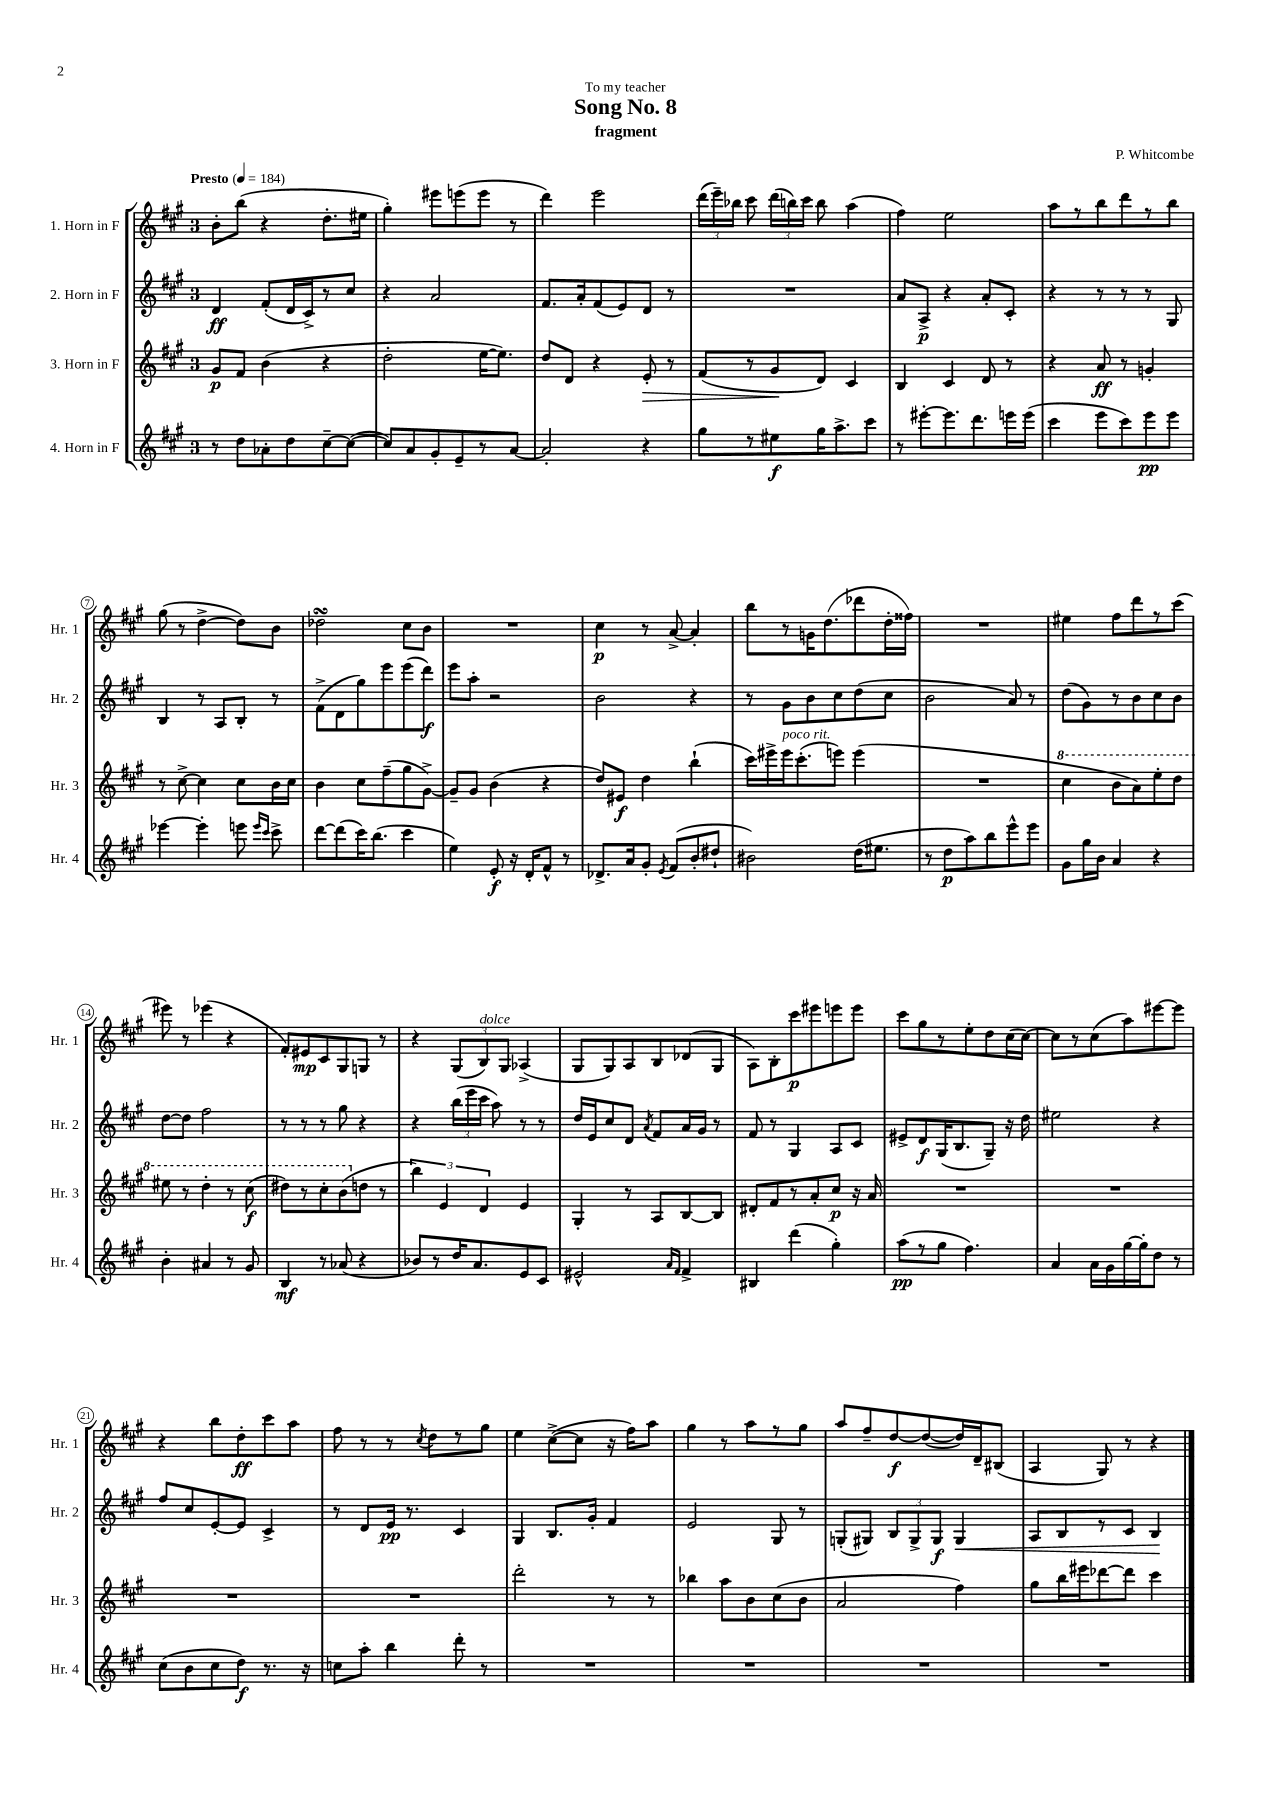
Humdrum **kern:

**kern	**dynam	**kern	**dynam	**kern	**dynam	**kern	**dynam
*part4	*part4	*part3	*part3	*part2	*part2	*part1	*part1
*staff4	*staff4	*staff3	*staff3	*staff2	*staff2	*staff1	*staff1
*I"4. Horn in F	*	*I"3. Horn in F	*	*I"2. Horn in F	*	*I"1. Horn in F	*
*I'Hr. 4	*	*I'Hr. 3	*	*I'Hr. 2	*	*I'Hr. 1	*
*clefG2	*	*clefG2	*	*clefG2	*	*clefG2	*
*k[f#c#g#]	*	*k[f#c#g#]	*	*k[f#c#g#]	*	*k[f#c#g#]	*
*M3/4	*	*M3/4	*	*M3/4	*	*M3/4	*
*MM184	*	*MM184	*	*MM184	*	*MM184	*
=1	=1	=1	=1	=1	=1	=1	=1
!	!	!	!	!	!	!LO:TX:a:B:t=Presto	!
8r	.	8g#/L	p	4d/	ff	8b'\L	.
8dd\L	.	8f#/J	.	.	.	(8bb\J	.
8a-X'\	.	(4b\	.	(8f#'/L	.	4r	.
8dd\	.	.	.	16d/L	.	.	.
.	.	.	.	16c#^/J)	.	.	.
[8cc#~\	.	4r	.	8r	.	8.dd'\L	.
(8cc#\J_	.	.	.	8cc#/J	.	.	.
.	.	.	.	.	.	16ee#X\Jk	.
=2	=2	=2	=2	=2	=2	=2	=2
8cc#/L])	.	2dd'\	.	4r	.	4gg#'\)	.
8a/	.	.	.	.	.	.	.
8g#'/	.	.	.	2a/	.	8eee#X\L	.
8e~/	.	.	.	.	.	(8eeen\	.
8r	.	[16ee\KL	.	.	.	8eee\J	.
.	.	8.ee\J])	.	.	.	.	.
[8a/J	.	.	.	.	.	8r	.
=3	=3	=3	=3	=3	=3	=3	=3
2a'/]	.	8dd/L	.	8.f#/L	.	4ddd\)	.
.	.	8d/J	.	.	.	.	.
.	.	.	.	16a'/k	.	.	.
.	.	4r	.	(8f#/	.	2eee\	.
.	.	.	.	8e/)	.	.	.
!	!	!	!LO:HP:b	!	!	!	!
4r	.	8e'/	>	8d/J	.	.	.
.	.	8r	.	8r	.	.	.
=4	=4	=4	=4	=4	=4	=4	=4
8gg#\L	.	(8f#/L	.	2.r	.	(24ddd\LL	.
.	.	.	.	.	.	24eee~\)	.
.	.	.	.	.	.	24bb-X\JJ	.
8r	.	8r	.	.	.	8ccc#\	.
8ee#X\	f	8g#/	.	.	.	(24ddd\LL	.
.	.	.	.	.	.	24bbn\)	.
.	.	.	.	.	.	24ccc#\JJ	.
16gg#\K	.	8d/J)	]	.	.	8bb\	.
8.aa^\	.	.	.	.	.	.	.
.	.	4c#/	.	.	.	(4aa\	.
8ccc#\J	.	.	.	.	.	.	.
=5	=5	=5	=5	=5	=5	=5	=5
8r	.	4B/	.	8a/L	.	4ff#\)	.
[8eee#X'\L	.	.	.	8A^/J	p	.	.
8.eee#\]	.	4c#/	.	4r	.	2ee\	.
8.ddd\	.	.	.	.	.	.	.
.	.	8d/	.	8a'/L	.	.	.
16eeen\L	.	8r	.	8c#'/J	.	.	.
(16eee\JJ	.	.	.	.	.	.	.
=6	=6	=6	=6	=6	=6	=6	=6
4ccc#\	.	4r	.	4r	.	8aa\L	.
.	.	.	.	.	.	8r	.
8eee\L	.	8a/	ff	8r	.	8bb\	.
8ccc#\)	.	8r	.	8r	.	8ddd\	.
8eee\	pp	4gn'/	.	8r	.	8r	.
8eee\J	.	.	.	8G#/	.	8bb\J	.
!!LO:LB:g=z
=7	=7	=7	=7	=7	=7	=7	=7
[4eee-X\	.	8r	.	4B/	.	(8gg#\	.
.	.	[8cc#^\	.	.	.	8r	.
4eee-'\]	.	4cc#\]	.	8r	.	[4dd^\	.
.	.	.	.	8A/L	.	.	.
8eeen\	.	8cc#\L	.	8B'/J	.	8dd\L])	.
16qqeee/LL	.	.	.	.	.	.	.
16qqccc#/JJ	.	.	.	.	.	.	.
8ccc#^\	.	16b\L	.	8r	.	8b\J	.
.	.	16cc#\JJ	.	.	.	.	.
=8	=8	=8	=8	=8	=8	=8	=8
[8ddd\L	.	4b\	.	(8f#^\L	.	2dd-XsSSs\	.
(8ddd\]	.	.	.	8d\	.	.	.
16ccc#\K)	.	8cc#\L	.	8gg#\)	.	.	.
(8.bb\J	.	.	.	.	.	.	.
.	.	(8ff#~\	.	8eee\	.	.	.
4ccc#\	.	8gg#\	.	(8eee\	.	8cc#\L	.
.	.	[8g#^\J)	.	8ddd\J)	f	8b\J	.
=9	=9	=9	=9	=9	=9	=9	=9
4ee\)	.	8g#~/L]	.	8eee\L	.	2.r	.
.	.	8g#/J	.	8aa'\J	.	.	.
8e'/	f	(4b\	.	2r	.	.	.
16r	.	.	.	.	.	.	.
16d'/KL	.	.	.	.	.	.	.
8f#^^/J	.	4r	.	.	.	.	.
8r	.	.	.	.	.	.	.
=10	=10	=10	=10	=10	=10	=10	=10
8.d-X^/L	.	8dd/L)	.	2b\	.	4cc#\	p
.	.	8e#X/J	f	.	.	.	.
16a/k	.	.	.	.	.	.	.
8g#'/J	.	4dd\	.	.	.	8r	.
8qe/	.	.	.	.	.	.	.
(8f#/L	.	.	.	.	.	[8a^/	.
8b'/	.	(4bb`\	.	4r	.	4a'/]	.
8dd#X`/J	.	.	.	.	.	.	.
=11	=11	=11	=11	=11	=11	=11	=11
2b#X\)	.	16ccc#\LL)	.	8r	.	8bb\L	.
.	.	16eee#X^\	.	.	.	.	.
!	!	!LO:TX:a:i:t=poco rit.	!	!	!	!	!
.	.	16eee#\J	.	8g#\L	.	8r	.
.	.	(8.ccc#'\	.	.	.	.	.
.	.	.	.	8b\	.	16gn\K	.
.	.	.	.	.	.	(8.dd\	.
.	.	8eeen\J)	.	8cc#\	.	.	.
(16dd\KL	.	(4eee\	.	(8dd\	.	8ddd-X\	.
8.ee#X\J	.	.	.	.	.	.	.
.	.	.	.	8cc#\J	.	16dd'\L	.
.	.	.	.	.	.	16ff##X\JJ)	.
=12	=12	=12	=12	=12	=12	=12	=12
8r	.	2.r	.	2b\	.	2.r	.
8dd\L	p	.	.	.	.	.	.
8aa\)	.	.	.	.	.	.	.
8bb\	.	.	.	.	.	.	.
8eee^^\	.	.	.	8a/)	.	.	.
8eee\J	.	.	.	8r	.	.	.
=13	=13	=13	=13	=13	=13	=13	=13
*	*	*8va	*	*	*	*	*
8g#\L	.	4ccc#\	.	(8dd\L	.	4ee#X\	.
16gg#\L	.	.	.	8g#\)	.	.	.
16b\JJ	.	.	.	.	.	.	.
4a/	.	8bb\L	.	8r	.	8ff#\L	.
.	.	8aa\)	.	8b\	.	8ddd\	.
4r	.	8eee'\	.	8cc#\	.	8r	.
.	.	8ddd\J	.	8b\J	.	(8ccc#\J	.
!!LO:LB:g=z
=14	=14	=14	=14	=14	=14	=14	=14
4b'\	.	8eee#X\	.	[8dd\L	.	8eee#X\)	.
.	.	8r	.	8dd\J]	.	8r	.
4a#X/	.	4ddd'\	.	2ff#\	.	(4eee-X\	.
8r	.	8r	.	.	.	4r	.
8g#/	.	(8ccc#\	f	.	.	.	.
=15	=15	=15	=15	=15	=15	=15	=15
4B/	mf	8ddd#X\L)	.	8r	.	8f#'/L)	.
.	.	8r	.	8r	.	8e#X/	mp
8r	.	8ccc#'\	.	8r	.	8c#/	.
(8a-X/	.	(8bb\	.	8gg#\	.	8G#/	.
*	*	*X8va	*	*	*	*	*
4r	.	8ddn\J	.	4r	.	8Gn/J	.
.	.	8r	.	.	.	8r	.
=16	=16	=16	=16	=16	=16	=16	=16
8b-X/L)	.	6bb\)	.	4r	.	4r	.
8r	.	.	.	.	.	.	.
.	.	6e/	.	.	.	.	.
16dd/K	.	.	.	(24bb\LL	.	(12G#/L	.
.	.	.	.	24eee\	.	.	.
8.a/	.	.	.	.	.	.	.
!	!	!	!	!	!	!LO:TX:a:i:t=dolce	!
.	.	6d/	.	24ccc#\JJ	.	12B/)	.
.	.	.	.	8aa\)	.	.	.
.	.	.	.	.	.	12G#/J	.
8e/	.	4e/	.	8r	.	(4A-X^/	.
8c#/J	.	.	.	8r	.	.	.
=17	=17	=17	=17	=17	=17	=17	=17
2e#X^^/	.	4G#'/	.	16dd/LL	.	8G#/L	.
.	.	.	.	16e/J	.	.	.
.	.	.	.	8cc#/	.	8G#/)	.
.	.	8r	.	8d/J	.	8A/	.
.	.	.	.	8qa/	.	.	.
.	.	8A/L	.	8f#/L	.	8B/	.
16qqa/LL	.	.	.	.	.	.	.
16qqf#/JJ	.	.	.	.	.	.	.
4f#^/	.	[8B/	.	16a/L	.	(8d-X/	.
.	.	.	.	16g#/JJ	.	.	.
.	.	8B/J]	.	8r	.	8G#/J	.
=18	=18	=18	=18	=18	=18	=18	=18
4B#X/	.	8d#X'/L	.	8f#/	.	8A\L)	.
.	.	8f#/	.	8r	.	8B'\	.
(4ddd\	.	8r	.	4G#/	.	8ccc#\	p
.	.	8a'/	.	.	.	8eee#X\	.
4gg#'\)	.	8cc#/J	p	8A/L	.	8eeen\	.
.	.	16r	.	8c#/J	.	8eee\J	.
.	.	16a/	.	.	.	.	.
=19	=19	=19	=19	=19	=19	=19	=19
(8aa\L	pp	2.r	.	8e#X^/L	.	8ccc#\L	.
8r	.	.	.	8d/	f	8gg#\	.
8gg#\J	.	.	.	(16G#/K	.	8r	.
.	.	.	.	8.B/	.	.	.
4.ff#\)	.	.	.	.	.	8ee'\	.
.	.	.	.	8G#~/J)	.	8dd\	.
.	.	.	.	16r	.	(16cc#\L	.
.	.	.	.	16dd\	.	[16cc#\JJ)	.
=20	=20	=20	=20	=20	=20	=20	=20
4a/	.	2.r	.	2ee#X\	.	8cc#\L]	.
.	.	.	.	.	.	8r	.
16a\LL	.	.	.	.	.	(8cc#\	.
16g#\	.	.	.	.	.	.	.
[16gg#\	.	.	.	.	.	8aa\)	.
16gg#'\J]	.	.	.	.	.	.	.
8dd\J	.	.	.	4r	.	[8eee#X\	.
8r	.	.	.	.	.	8eee#\J]	.
!!LO:LB:g=z
=21	=21	=21	=21	=21	=21	=21	=21
(8cc#\L	.	2.r	.	8ff#/L	.	4r	.
8b\	.	.	.	8cc#/	.	.	.
8cc#\	.	.	.	[8e'/	.	8bb\L	.
8dd\J)	f	.	.	8e/J]	.	8dd'\	ff
8.r	.	.	.	4c#^/	.	8ccc#\	.
.	.	.	.	.	.	8aa\J	.
16r	.	.	.	.	.	.	.
=22	=22	=22	=22	=22	=22	=22	=22
8ccn\L	.	2.r	.	8r	.	8ff#\	.
8aa'\J	.	.	.	8d/L	.	8r	.
4bb\	.	.	.	16e/Jk	pp	8r	.
.	.	.	.	8.r	.	.	.
.	.	.	.	.	.	8qcc#/	.
.	.	.	.	.	.	8dd\L	.
8ddd'\	.	.	.	4c#/	.	8r	.
8r	.	.	.	.	.	8gg#\J	.
=23	=23	=23	=23	=23	=23	=23	=23
2.r	.	2ddd'\	.	4G#/	.	4ee\	.
.	.	.	.	8.B/L	.	([8cc#^\L	.
.	.	.	.	.	.	8cc#\J]	.
.	.	.	.	16g#'/Jk	.	.	.
.	.	8r	.	4f#/	.	16r	.
.	.	.	.	.	.	16ff#\KL)	.
.	.	8r	.	.	.	8aa\J	.
=24	=24	=24	=24	=24	=24	=24	=24
2.r	.	4bb-X\	.	2e/	.	4gg#\	.
.	.	8aa\L	.	.	.	8r	.
.	.	8b\	.	.	.	8aa\L	.
.	.	(8cc#\	.	8G#/	.	8r	.
.	.	8b\J	.	8r	.	8gg#\J	.
=25	=25	=25	=25	=25	=25	=25	=25
2.r	.	2a/	.	(8Gn'/L	.	8aa/L	.
.	.	.	.	8G#X/J)	.	8ff#~/	.
.	.	.	.	12B/L	.	[8dd/	f
.	.	.	.	12G#^/	.	.	.
.	.	.	.	.	.	(8dd/_	.
.	.	.	.	12G#/J	f	.	.
!	!	!	!	!	!LO:HP:b	!	!
.	.	4ff#\)	.	4G#/	<	16dd/L])	.
.	.	.	.	.	.	16d~/J	.
.	.	.	.	.	.	(8B#X/J	.
=26	=26	=26	=26	=26	=26	=26	=26
2.r	.	8gg#\L	.	8A/L	.	4A/	.
.	.	16bb\L	.	8B/	.	.	.
.	.	16eee#X\J	.	.	.	.	.
.	.	[8ddd-X\	.	8r	.	8G#/)	.
.	.	8ddd-\J]	.	8c#/J	.	8r	.
.	.	4ccc#\	.	4B/	.	4r	.
.	.	.	.	.	[	.	.
==	==	==	==	==	==	==	==
*-	*-	*-	*-	*-	*-	*-	*-
